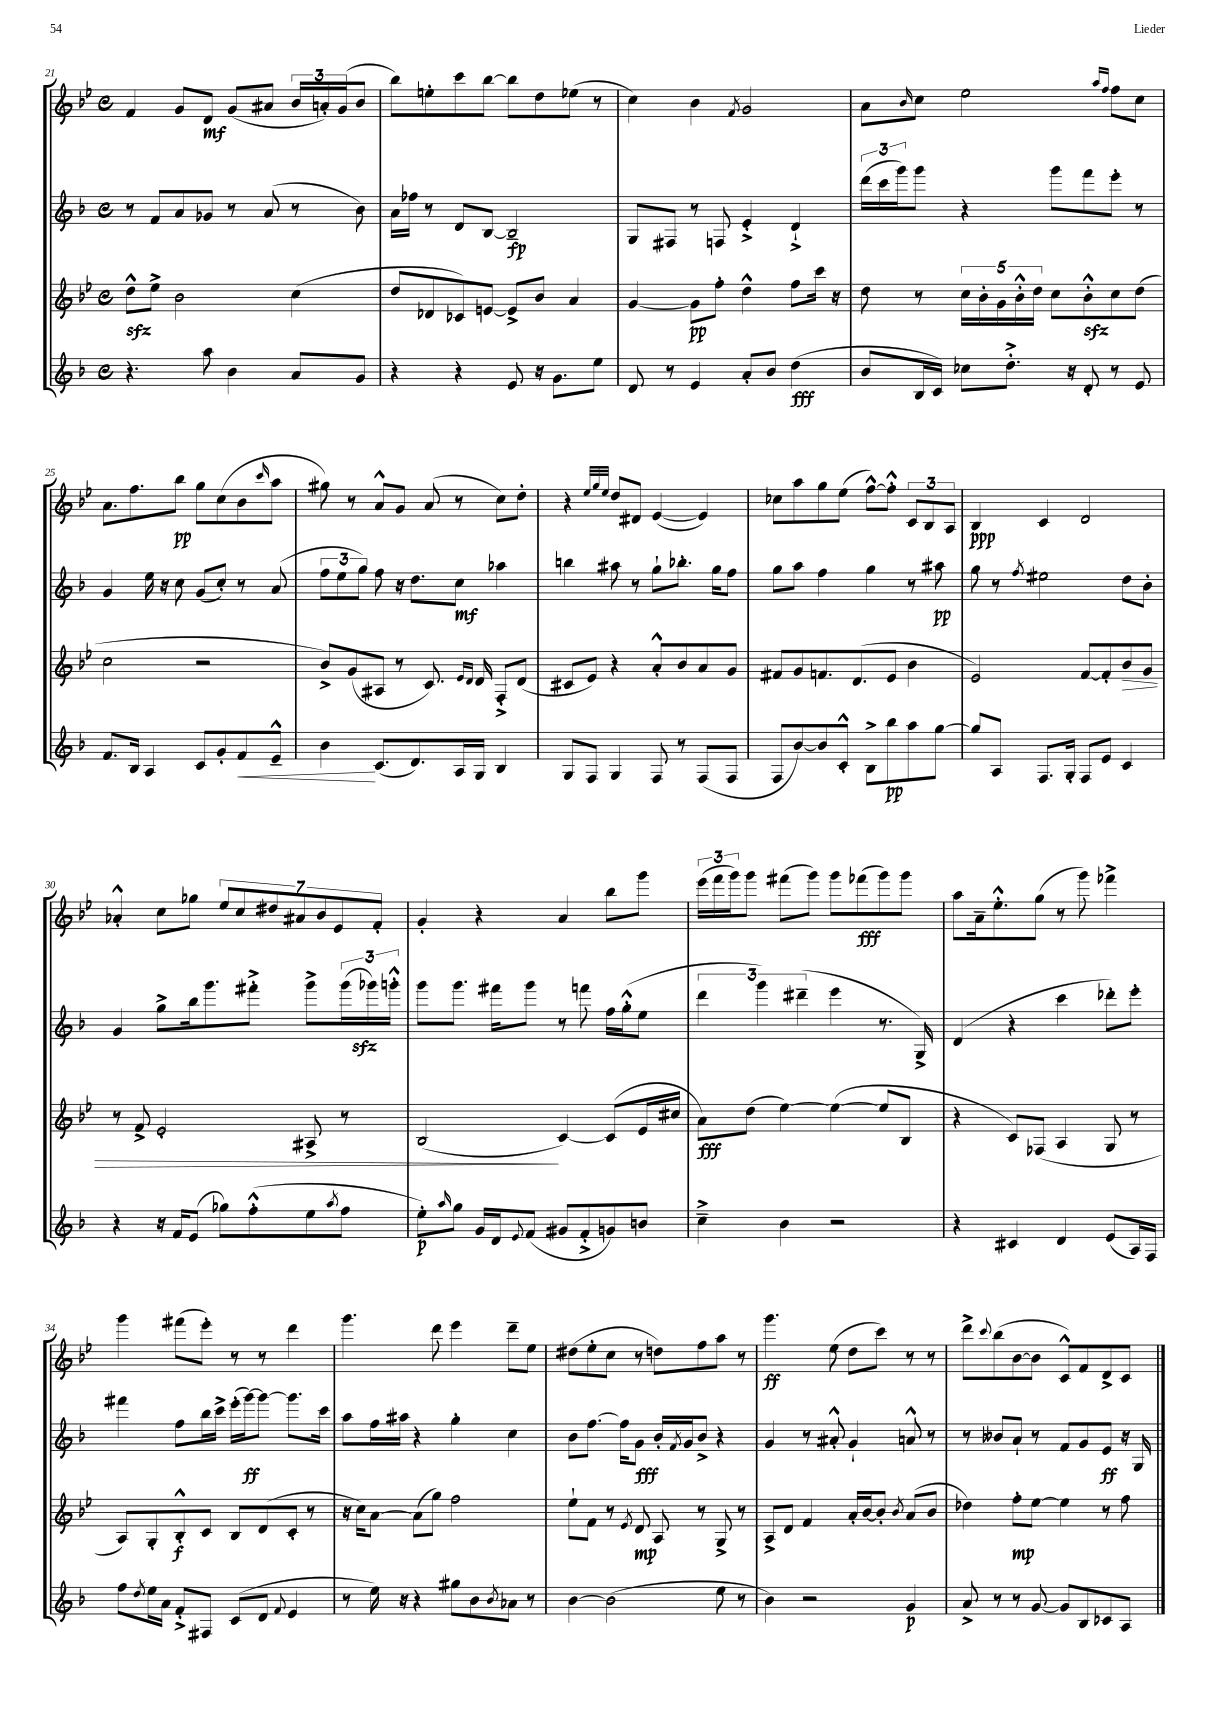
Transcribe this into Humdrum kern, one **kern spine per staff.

**kern	**dynam	**kern	**dynam	**kern	**dynam	**kern	**dynam
*part4	*part4	*part3	*part3	*part2	*part2	*part1	*part1
*staff4	*staff4	*staff3	*staff3	*staff2	*staff2	*staff1	*staff1
*clefG2	*	*clefG2	*	*clefG2	*	*clefG2	*
*k[b-]	*	*k[b-e-]	*	*k[b-]	*	*k[b-e-]	*
*M4/4	*	*M4/4	*	*M4/4	*	*M4/4	*
*met(c)	*	*met(c)	*	*met(c)	*	*met(c)	*
=21	=21	=21	=21	=21	=21	=21	=21
4.r	.	8ddzz^^\L	.	8r	.	4f/	.
.	.	8ee-^\J	.	8f/L	.	.	.
.	.	2b-\	.	8a/	.	8g/L	.
8aa\	.	.	.	8g-X/J	.	8d/J	mf
4b-\	.	.	.	8r	.	(8g/L	.
.	.	.	.	(8a/	.	8a#X/J	.
8a/L	.	(4cc\	.	8r	.	24b-/LL	.
.	.	.	.	.	.	24an'/)	.
.	.	.	.	.	.	(24g/J	.
8g/J	.	.	.	8b-\)	.	8b-/J	.
=22	=22	=22	=22	=22	=22	=22	=22
4r	.	8dd/L	.	16a\LL	.	8bb-\L)	.
.	.	.	.	16ff-X\JJ	.	.	.
.	.	8d-X/	.	8r	.	8een'\	.
4r	.	8c-X/)	.	8d/L	.	8ccc\	.
.	.	[8en/J	.	[8B-/J	.	[8bb-\J	.
8e/	.	8e^/L]	.	2B-~/]	fp	8bb-\L]	.
16r	.	8b-/J	.	.	.	8dd\	.
8.g\L	.	.	.	.	.	.	.
.	.	4a/	.	.	.	(8ee-X\J	.
8ee\J	.	.	.	.	.	8r	.
=23	=23	=23	=23	=23	=23	=23	=23
8d/	.	[4g/	.	8G/L	.	4cc\)	.
8r	.	.	.	8F#X/J	.	.	.
4e/	.	8g\L]	pp	8r	.	4b-\	.
.	.	8ff'\J	.	8Fn/	.	.	.
.	.	.	.	.	.	8qf/	.
8a'/L	.	4dd^^\	.	4e'^/	.	2g/	.
8b-/J	.	.	.	.	.	.	.
(4dd\	fff	8ff\L	.	4d`^/	.	.	.
.	.	16ccc\Jk	.	.	.	.	.
.	.	16r	.	.	.	.	.
=24	=24	=24	=24	=24	=24	=24	=24
8b-/L	.	8dd\	.	(24ddd\LL	.	8a\L	.
.	.	.	.	24ccc\	.	.	.
.	.	.	.	24ggg\J)	.	.	.
.	.	.	.	.	.	16qqb-/	.
16B-/L	.	8r	.	8ggg\J	.	8cc\J	.
16c/JJ)	.	.	.	.	.	.	.
8cc-X\L	.	20cc\LL	.	4r	.	2ee-\	.
.	.	20b-'\	.	.	.	.	.
.	.	20g\	.	.	.	.	.
8.dd'^\J	.	.	.	.	.	.	.
.	.	20b-'^^\	.	.	.	.	.
.	.	20dd\JJ	.	.	.	.	.
.	.	8cc\L	.	8ggg\L	.	.	.
16r	.	.	.	.	.	.	.
8d'/	.	8b-zz'^^\	.	8fff\	.	.	.
.	.	.	.	.	.	16qqaa/LL	.
.	.	.	.	.	.	16qqff/JJ	.
8r	.	8cc\	.	8eee'\J	.	8ff\L	.
8e/	.	(8dd\J	.	8r	.	8cc\J	.
!!LO:LB:g=z
=25	=25	=25	=25	=25	=25	=25	=25
8.f/L	.	2cc\	.	4g/	.	8.a\L	.
16B-/Jk	.	.	.	.	.	8.ff\	.
4A/	.	.	.	16ee\	.	.	.
.	.	.	.	16r	.	.	.
.	.	.	.	8cc\	.	8bb-\J	pp
8c/L	.	2r	.	(8g/L	.	8gg\L	.
8g'/	.	.	.	8cc'/J)	.	(8cc\	.
!	!LO:HP:b	!	!	!	!	!	!
8f/	<	.	.	8r	.	8b-\	.
.	.	.	.	.	.	16qqccc/	.
8e~^^/J	.	.	.	(8a/	.	8aa\J	.
=26	=26	=26	=26	=26	=26	=26	=26
4b-\	.	8b-^/L)	.	12ff\L	.	8gg#X\)	.
.	.	.	.	12ee\	.	.	.
.	.	(8g/	.	.	.	8r	.
.	.	.	.	12gg\J)	.	.	.
(8.c/L	[	8A#X/J	.	8ff\	.	8a^^/L	.
.	.	8r	.	16r	.	8g/J	.
8.d/)	.	.	.	8.dd\L	.	.	.
.	.	8.c/)	.	.	.	(8a/	.
16A/L	.	.	.	8cc\J	mf	8r	.
.	.	16qqe-/LL	.	.	.	.	.
.	.	16qqd/JJ	.	.	.	.	.
16G/JJ	.	16d/	.	.	.	.	.
4B-/	.	8F'^/L	.	4aa-X\	.	8cc\L)	.
.	.	(8d/J	.	.	.	8dd'\J	.
=27	=27	=27	=27	=27	=27	=27	=27
8G/L	.	8c#X/L	.	4bbn\	.	4r	.
8F/J	.	8e-/J)	.	.	.	.	.
.	.	.	.	.	.	32qqee-/LLL	.
.	.	.	.	.	.	32qqgg/	.
.	.	.	.	.	.	32qqee-/JJJ	.
4G/	.	4r	.	8aa#X\	.	8dd/L	.
.	.	.	.	8r	.	8d#X/J	.
8F/	.	8a'^^/L	.	8gg`\L	.	([4e-/	.
8r	.	8b-/	.	8.bb-X'\J	.	.	.
(8F/L	.	8a/	.	.	.	4e-/])	.
.	.	.	.	16gg\KL	.	.	.
8F/J	.	8g/J	.	8ff\J	.	.	.
=28	=28	=28	=28	=28	=28	=28	=28
8F/L	.	8f#X/L	.	8gg\L	.	8cc-X\L	.
[8b-/)	.	8g/	.	8aa\J	.	8aa\	.
8b-/]	.	8.fn/	.	4ff\	.	8gg\	.
8c'^^/J	.	.	.	.	.	(8ee-\J	.
.	.	(8.d/	.	.	.	.	.
8B-^\L	.	.	.	4gg\	.	[8ff^^\L)	.
8bb-\	pp	8e-/J	.	.	.	8ff'^^\J]	.
8aa\	.	4b-\	.	8r	.	12c/L	.
.	.	.	.	.	.	12B-/	.
[8gg\J	.	.	.	8aa#X\	pp	.	.
.	.	.	.	.	.	12A/J	.
=29	=29	=29	=29	=29	=29	=29	=29
8gg/L]	.	2e-/)	.	8gg\	.	4B-/	ppp
8A/J	.	.	.	8r	.	.	.
.	.	.	.	8qff/	.	.	.
8.F/L	.	.	.	2ee#X\	.	4c/	.
16G'/Jk	.	.	.	.	.	.	.
8F/L	.	[8f/L	.	.	.	2d/	.
8e/J	.	8f'/]	.	.	.	.	.
!	!	!	!LO:HP:b	!	!	!	!
4c/	.	8b-/	>	8dd\L	.	.	.
.	.	8g/J	.	8b-'\J	.	.	.
!!LO:LB:g=z
=30	=30	=30	=30	=30	=30	=30	=30
4r	.	8r	.	4g/	.	4a-X'^^/	.
.	.	8f^/	.	.	.	.	.
16r	.	2e-'/	.	8gg^\L	.	8cc\L	.
16f/KL	.	.	.	.	.	.	.
(8e/J	.	.	.	16bb-\k	.	8gg-X\J	.
.	.	.	.	8.ggg\	.	.	.
8gg-X\L)	.	.	.	.	.	14ee-/L	.
.	.	.	.	.	.	14cc/	.
(8ff'^^\	.	.	.	8fff#X'^\J	.	.	.
.	.	.	.	.	.	14dd#X/	.
.	.	.	.	.	.	14a#X/	.
8ee\	.	8A#X^/	.	8ggg^\L	.	.	.
.	.	.	.	.	.	14b-/	.
.	.	.	.	.	.	14e-/	.
8qaa/	.	.	.	.	.	.	.
8ff\J	.	8r	.	(24ggg\L	.	.	.
.	.	.	.	24ggg-Xzz\)	.	.	.
.	.	.	.	.	.	14f'/J	.
.	.	.	.	24gggn'^^\JJ	.	.	.
=31	=31	=31	=31	=31	=31	=31	=31
8ee'\L)	p	(2B-/	.	8ggg\L	.	4g'/	.
16qqaa/	.	.	.	.	.	.	.
8gg\J	.	.	.	8.ggg\J	.	.	.
16g/LL	.	.	.	.	.	4r	.
16d/J	.	.	.	16fff#X\KL	.	.	.
8qqe/	.	.	.	.	.	.	.
(8f/J	.	.	.	8ggg\J	.	.	.
8g#X/L	.	[4c/)	]	8r	.	4a/	.
8f'^/	.	.	.	8fffn\	.	.	.
8gn/)	.	(8c/L]	.	16ff\LL	.	8bb-\L	.
.	.	.	.	(16gg'^^\J	.	.	.
8bn/J	.	16e-/L	.	8ee\J	.	8ggg\J	.
.	.	16cc#X/JJ	.	.	.	.	.
=32	=32	=32	=32	=32	=32	=32	=32
4cc~^\	.	8a\L)	fff	6ddd\	.	(24eee-\LL	.
.	.	.	.	.	.	24fff\	.
.	.	.	.	.	.	24ggg\J)	.
.	.	(8dd\J	.	.	.	8ggg\J	.
.	.	.	.	6ggg\)	.	.	.
4b-\	.	[4ee-\)	.	.	.	(8fff#X\L	.
.	.	.	.	(6ddd#X~\	.	.	.
.	.	.	.	.	.	8ggg\J)	.
2r	.	(4ee-\_	.	4eee\	.	8ggg\L	.
.	.	.	.	.	.	(8fff-X\	fff
.	.	8ee-/L]	.	8.r	.	8ggg\)	.
.	.	8B-/J	.	.	.	8ggg\J	.
.	.	.	.	16G^/)	.	.	.
=33	=33	=33	=33	=33	=33	=33	=33
4r	.	4r	.	(4d/	.	8aa\L	.
.	.	.	.	.	.	16a~\k	.
.	.	.	.	.	.	8.ee-'^^\	.
4c#X/	.	8c/L)	.	4r	.	.	.
.	.	(8F-X/J	.	.	.	(8gg\J	.
4d/	.	4A/	.	4ccc\	.	8r	.
.	.	.	.	.	.	8ggg\)	.
(8e/L	.	8G/	.	8ddd-X'\L)	.	4fff-X^\	.
16A/L)	.	8r	.	8eee'\J	.	.	.
16F/JJ	.	.	.	.	.	.	.
!!LO:LB:g=z
=34	=34	=34	=34	=34	=34	=34	=34
8ff\L	.	8A/L)	.	4fff#X\	.	4ggg\	.
8qdd/	.	.	.	.	.	.	.
16ee\L	.	8G'/	.	.	.	.	.
16a\JJ	.	.	.	.	.	.	.
8f'^/L	.	8B-'^^/	f	8ff\L	.	(8fff#X\L	.
8F#X/J	.	8c/J	.	16bb-\L	.	8eee-'\J)	.
.	.	.	.	16ccc^\JJ	.	.	.
(8c/L	.	8B-/L	.	(16eee'\LL	.	8r	.
.	.	.	.	[16ggg\J)	ff	.	.
8d/J	.	(8d/	.	8ggg\J_	.	8r	.
8qqf/	.	.	.	.	.	.	.
4e/	.	8c'/J	.	8.ggg\L]	.	4ddd\	.
.	.	8r	.	.	.	.	.
.	.	.	.	16ccc\Jk	.	.	.
=35	=35	=35	=35	=35	=35	=35	=35
8r	.	16r	.	8aa\L	.	4.ggg\	.
.	.	16cc\KL)	.	.	.	.	.
16ee\)	.	[8a\J	.	16ff\L	.	.	.
16r	.	.	.	16aa#X\JJ	.	.	.
4r	.	(8a\L]	.	4r	.	.	.
.	.	8gg\J)	.	.	.	8ddd\	.
8gg#X\L	.	2ff\	.	4gg'\	.	4eee-\	.
8b-\	.	.	.	.	.	.	.
8qb-/	.	.	.	.	.	.	.
8a-X\J	.	.	.	4cc\	.	8ddd~\L	.
8r	.	.	.	.	.	8ee-\J	.
=36	=36	=36	=36	=36	=36	=36	=36
[4b-\	.	8ee-`\L	.	8b-\L	.	(8dd#X\L	.
.	.	8f\J	.	[8.ff\J	.	8ee-'\	.
(2b-\]	.	8r	.	.	.	8cc\J	.
.	.	.	.	16ff\KL]	.	.	.
.	.	8qe-/	.	.	.	.	.
.	.	8d/	mp	8g\J	fff	8r	.
.	.	8A/	.	16b-'/LL	.	8ddn\L)	.
.	.	.	.	8qf/	.	.	.
.	.	.	.	16g/J	.	.	.
.	.	8r	.	8b-^/J	.	8ff\	.
8ee\	.	8G^/	.	4r	.	8aa\J	.
8r	.	8r	.	.	.	8r	.
=37	=37	=37	=37	=37	=37	=37	=37
4b-\)	.	8A^/L	.	4g/	.	4.ggg\	ff
.	.	8d/J	.	.	.	.	.
2r	.	4f/	.	8r	.	.	.
.	.	.	.	8a#X'^^/	.	(8ee-\	.
.	.	16a'/LL	.	4g`/	.	8dd\L	.
.	.	[16b-/J	.	.	.	.	.
.	.	8b-'/J]	.	.	.	8ccc\J)	.
.	.	8qb-/	.	.	.	.	.
4g/	p	(8a/L	.	8an^^/	.	8r	.
.	.	8b-/J	.	8r	.	8r	.
=38	=38	=38	=38	=38	=38	=38	=38
8a^/	.	4dd-X\)	.	8r	.	8ddd^\L	.
.	.	.	.	.	.	8qqccc/	.
8r	.	.	.	8b--X/L	.	(8bb-\	.
8r	.	8ff'\L	mp	8a`/J	.	[8b-\	.
[8g/	.	[8ee-\J	.	8r	.	8b-\J]	.
8g/L]	.	4ee-\]	.	8f/L	.	8c^^/L)	.
8B-/	.	.	.	8g/	.	8f/	.
8c-X/	.	8r	.	8e/J	ff	8d^/	.
8A/J	.	8ff\	.	16r	.	8c/J	.
.	.	.	.	16G/	.	.	.
==	==	==	==	==	==	==	==
*-	*-	*-	*-	*-	*-	*-	*-
